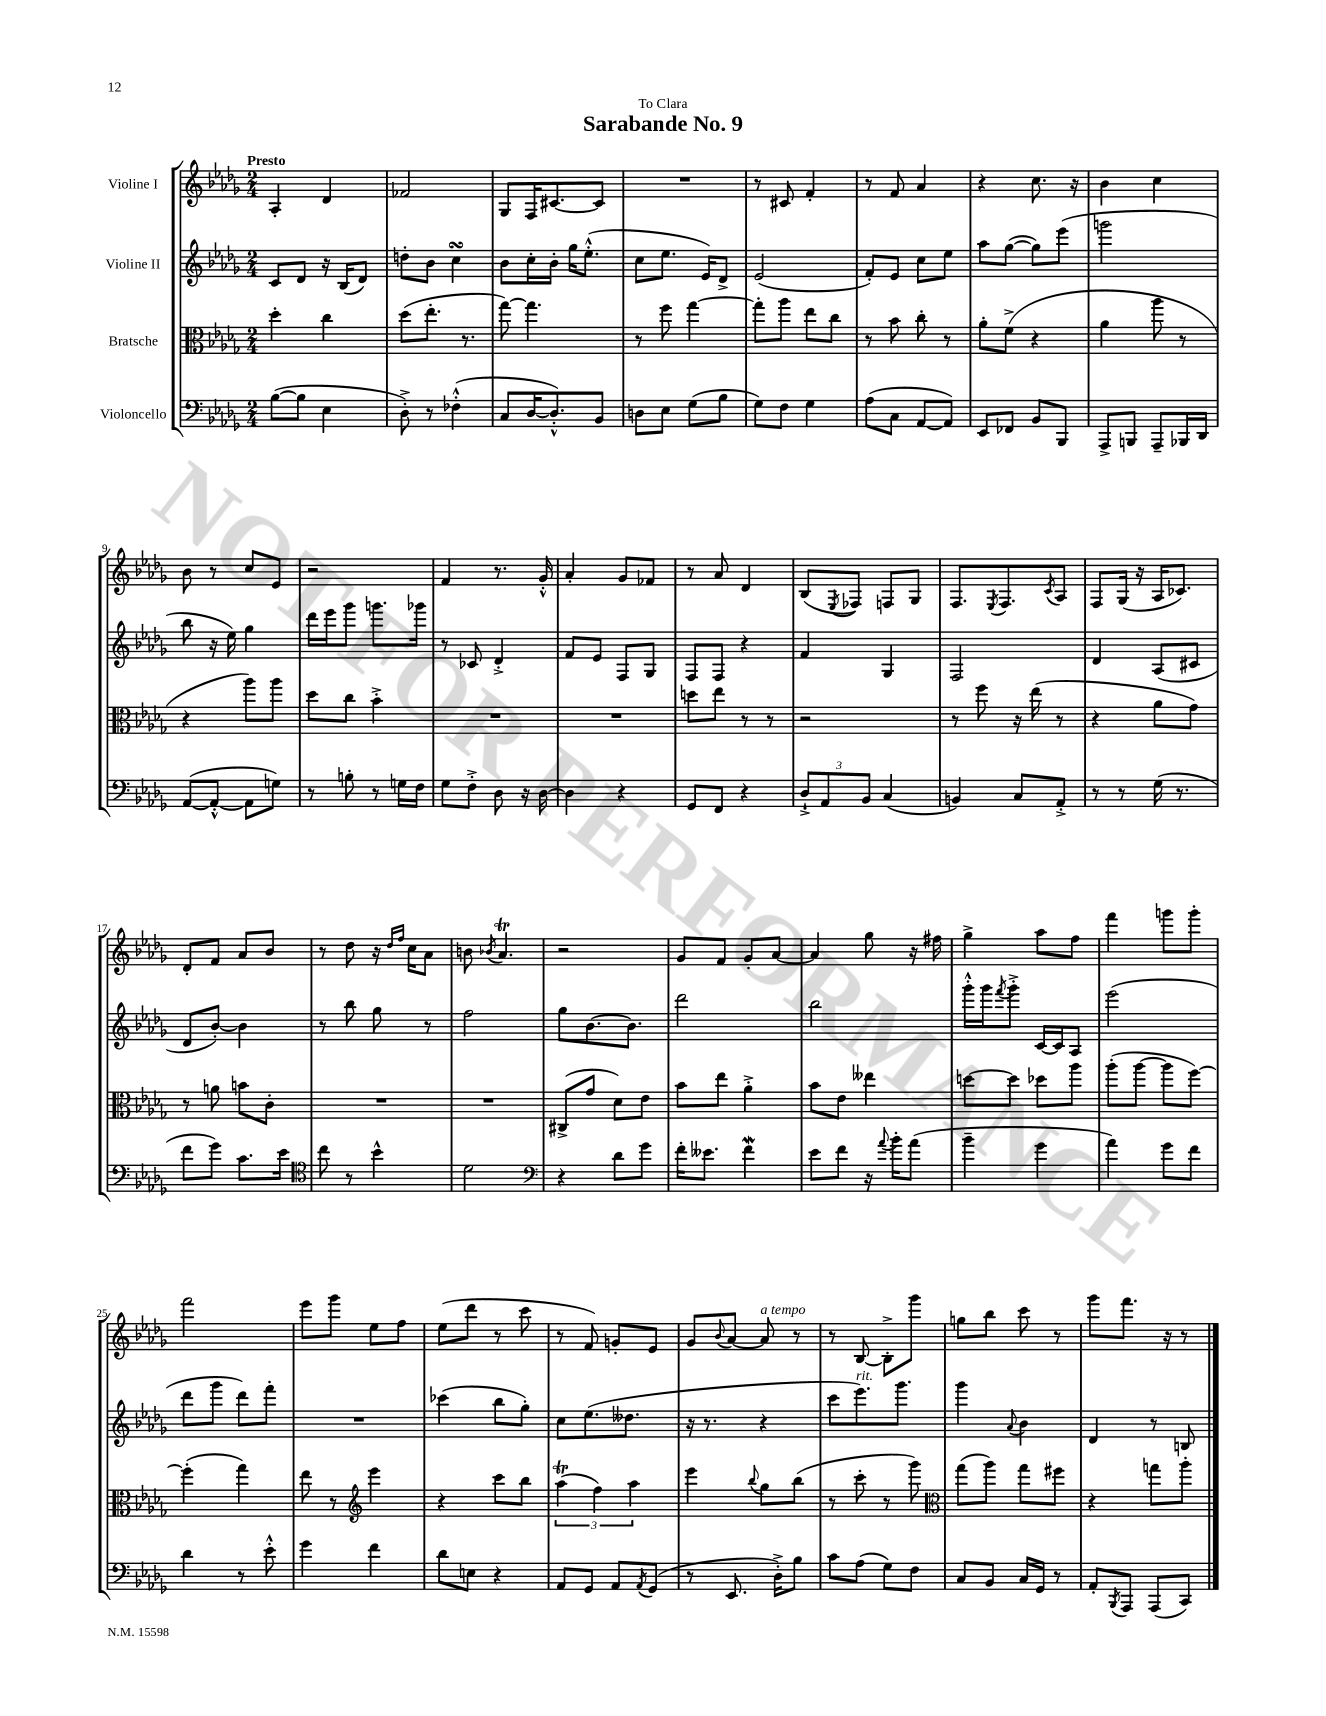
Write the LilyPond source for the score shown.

\header { title = "Sarabande No. 9" dedication = "To Clara" }
<<
\new StaffGroup <<
\new Staff = "s0" \with { instrumentName = "Violine I" } {
    \clef treble \key des \major \numericTimeSignature \time 2/4 \tempo "Presto"
    aes4-. des'4 |
    fes'2 |
    ges8 f16 cis'8.~ cis'8 |
    R2 |
    r8 cis'8 f'4-. |
    r8 f'8 aes'4 |
    r4 c''8. r16 |
    bes'4 c''4 |
    bes'8 r8 c''8 ees'8 |
    r2 |
    f'4 r8. ges'16-.-^ |
    aes'4-. ges'8 fes'8 |
    r8 aes'8 des'4 |
    bes8( \acciaccatura { ees8 } fes8) f8 ges8 |
    f8. \acciaccatura { ees8 } f8. \acciaccatura { c'8 } aes8 |
    f8 ges16( r16 aes16 ces'8.) |
    des'8-. f'8 aes'8 bes'8 |
    r8 des''8 r16 \grace { des''16 f''16 } c''16 aes'8 |
    b'8 \acciaccatura { bes'8 } aes'4.\trill |
    r2 |
    ges'8 f'8 ges'8-. aes'8~ |
    aes'4 ges''8 r16 fis''16 |
    ges''4-> aes''8 f''8 |
    f'''4 g'''8 g'''8-. |
    f'''2 |
    ees'''8 ges'''8 ees''8 f''8 |
    ees''8( des'''8 r8 c'''8 |
    r8 f'8) g'8-. ees'8 |
    ges'8 \appoggiatura { bes'8 } aes'8~ aes'8^\markup { \italic "a tempo" } r8 |
    r8 bes8~ bes8-.-> ges'''8 |
    g''8 bes''8 c'''8 r8 |
    ges'''8 f'''8. r16 r8 \bar "|." |
}
\new Staff = "s1" \with { instrumentName = "Violine II" } {
    \clef treble \key des \major \numericTimeSignature \time 2/4
    c'8 des'8 r16 bes16( des'8) |
    d''8-. bes'8 c''4\turn |
    bes'8 c''16-. bes'16-. ges''16 ees''8.-.-^( |
    c''8 ees''8. ees'16) des'8-> |
    ees'2( |
    f'8-.) ees'8 c''8 ees''8 |
    aes''8 ges''8~( ges''8) ees'''8( |
    g'''2 |
    bes''8 r16 ees''16) ges''4 |
    des'''16 ees'''16 ges'''8 g'''8. ges'''16 |
    r8 ces'8 des'4-.-> |
    f'8 ees'8 f8 ges8 |
    f8 f8 r4 |
    f'4 ges4 |
    f2 |
    des'4 aes8( cis'8 |
    des'8 bes'8~-.) bes'4 |
    r8 bes''8 ges''8 r8 |
    f''2 |
    ges''8 bes'8.~ bes'8. |
    des'''2 |
    bes''2 |
    ges'''16-.-^ ges'''16 \acciaccatura { f'''8 } ges'''8-.-> c'16~ c'16 aes8 |
    ees'''2( |
    des'''8 ges'''8 des'''8) f'''8-. |
    R2 |
    ces'''4( bes''8 ges''8-.) |
    c''8 ees''8.( deses''8. |
    r16 r8. r4 |
    c'''8 ees'''8.^\markup { \italic "rit." }) ges'''8. |
    ges'''4 \appoggiatura { aes'8 } bes'4 |
    des'4 r8 b8 \bar "|." |
}
\new Staff = "s2" \with { instrumentName = "Bratsche" } {
    \clef alto \key des \major \numericTimeSignature \time 2/4
    des''4-. c''4 |
    des''8( ees''8.-. r8. |
    ges''8~) ges''4. |
    r8 f''8 ges''4~ |
    ges''8-. aes''8 ees''8 c''8 |
    r8 bes'8 c''8-. r8 |
    aes'8-. f'8->( r4 |
    aes'4 aes''8 r8 |
    r4 aes''8) aes''8 |
    des''8 c''8 bes'4-.-> |
    R2 |
    R2 |
    d''8 ees''8 r8 r8 |
    r2 |
    r8 f''8 r16 ees''16( r8 |
    r4 aes'8 ges'8) |
    r8 a'8 b'8 c'8-. |
    R2 |
    R2 |
    cis8->( ges'8 des'8) ees'8 |
    bes'8 ees''8 aes'4-.-> |
    bes'8 ees'8 eeses''4 |
    d''8~ d''8 des''8 aes''8 |
    aes''8-.( aes''8~ aes''8 f''8~) |
    f''4-.( ges''4) |
    ees''8 r8 \clef treble ees'''4 |
    r4 c'''8 bes''8 |
    \tuplet 3/2 { aes''4\trill( f''4) aes''4 } |
    ees'''4 \appoggiatura { bes''8 } ges''8 bes''8( |
    r8 c'''8-. r8 ges'''8) |
    \clef alto ges''8( aes''8) ges''8 fis''8 |
    r4 g''8 aes''8-. \bar "|." |
}
\new Staff = "s3" \with { instrumentName = "Violoncello" } {
    \clef bass \key des \major \numericTimeSignature \time 2/4
    bes8~( bes8 ees4 |
    des8-.->) r8 fes4-.-^( |
    c8 des16~ des8.-.-^) bes,8 |
    d8 ees8 ges8( bes8 |
    ges8) f8 ges4 |
    aes8( c8 aes,8~ aes,8) |
    ees,8 fes,8 bes,8 bes,,8 |
    aes,,8-> b,,8 aes,,8-- bes,,16 des,16 |
    aes,8~( aes,8~-.-^ aes,8 g8) |
    r8 b8-. r8 g16 f16 |
    ges8 f8-.-> des8 r16 des16~ |
    des4 r4 |
    ges,8 f,8 r4 |
    \tuplet 3/2 { des8-!-> aes,8 bes,8 } c4( |
    b,4) c8 aes,8-.-> |
    r8 r8 ges16( r8. |
    f'8 ges'8) c'8. ees'16 |
    \clef tenor c''8 r8 bes'4-^ |
    des'2 |
    \clef bass r4 des'8 ges'8 |
    f'16-. eeses'8. f'4\mordent |
    ees'8 f'8 r16 \appoggiatura { aes'8 } bes'16-. aes'8( |
    bes'4-- ges'4 |
    aes'4) ges'8 f'8 |
    des'4 r8 ees'8-.-^ |
    ges'4 f'4 |
    des'8 e8 r4 |
    aes,8 ges,8 aes,8 \acciaccatura { aes,8 } ges,8( |
    r8 ees,8. des16-.->) bes8 |
    c'8 aes8( ges8) f8 |
    c8 bes,8 c16 ges,16 r8 |
    aes,8-. \acciaccatura { bes,,8 } aes,,8 aes,,8( c,8) \bar "|." |
}
>>
>>
